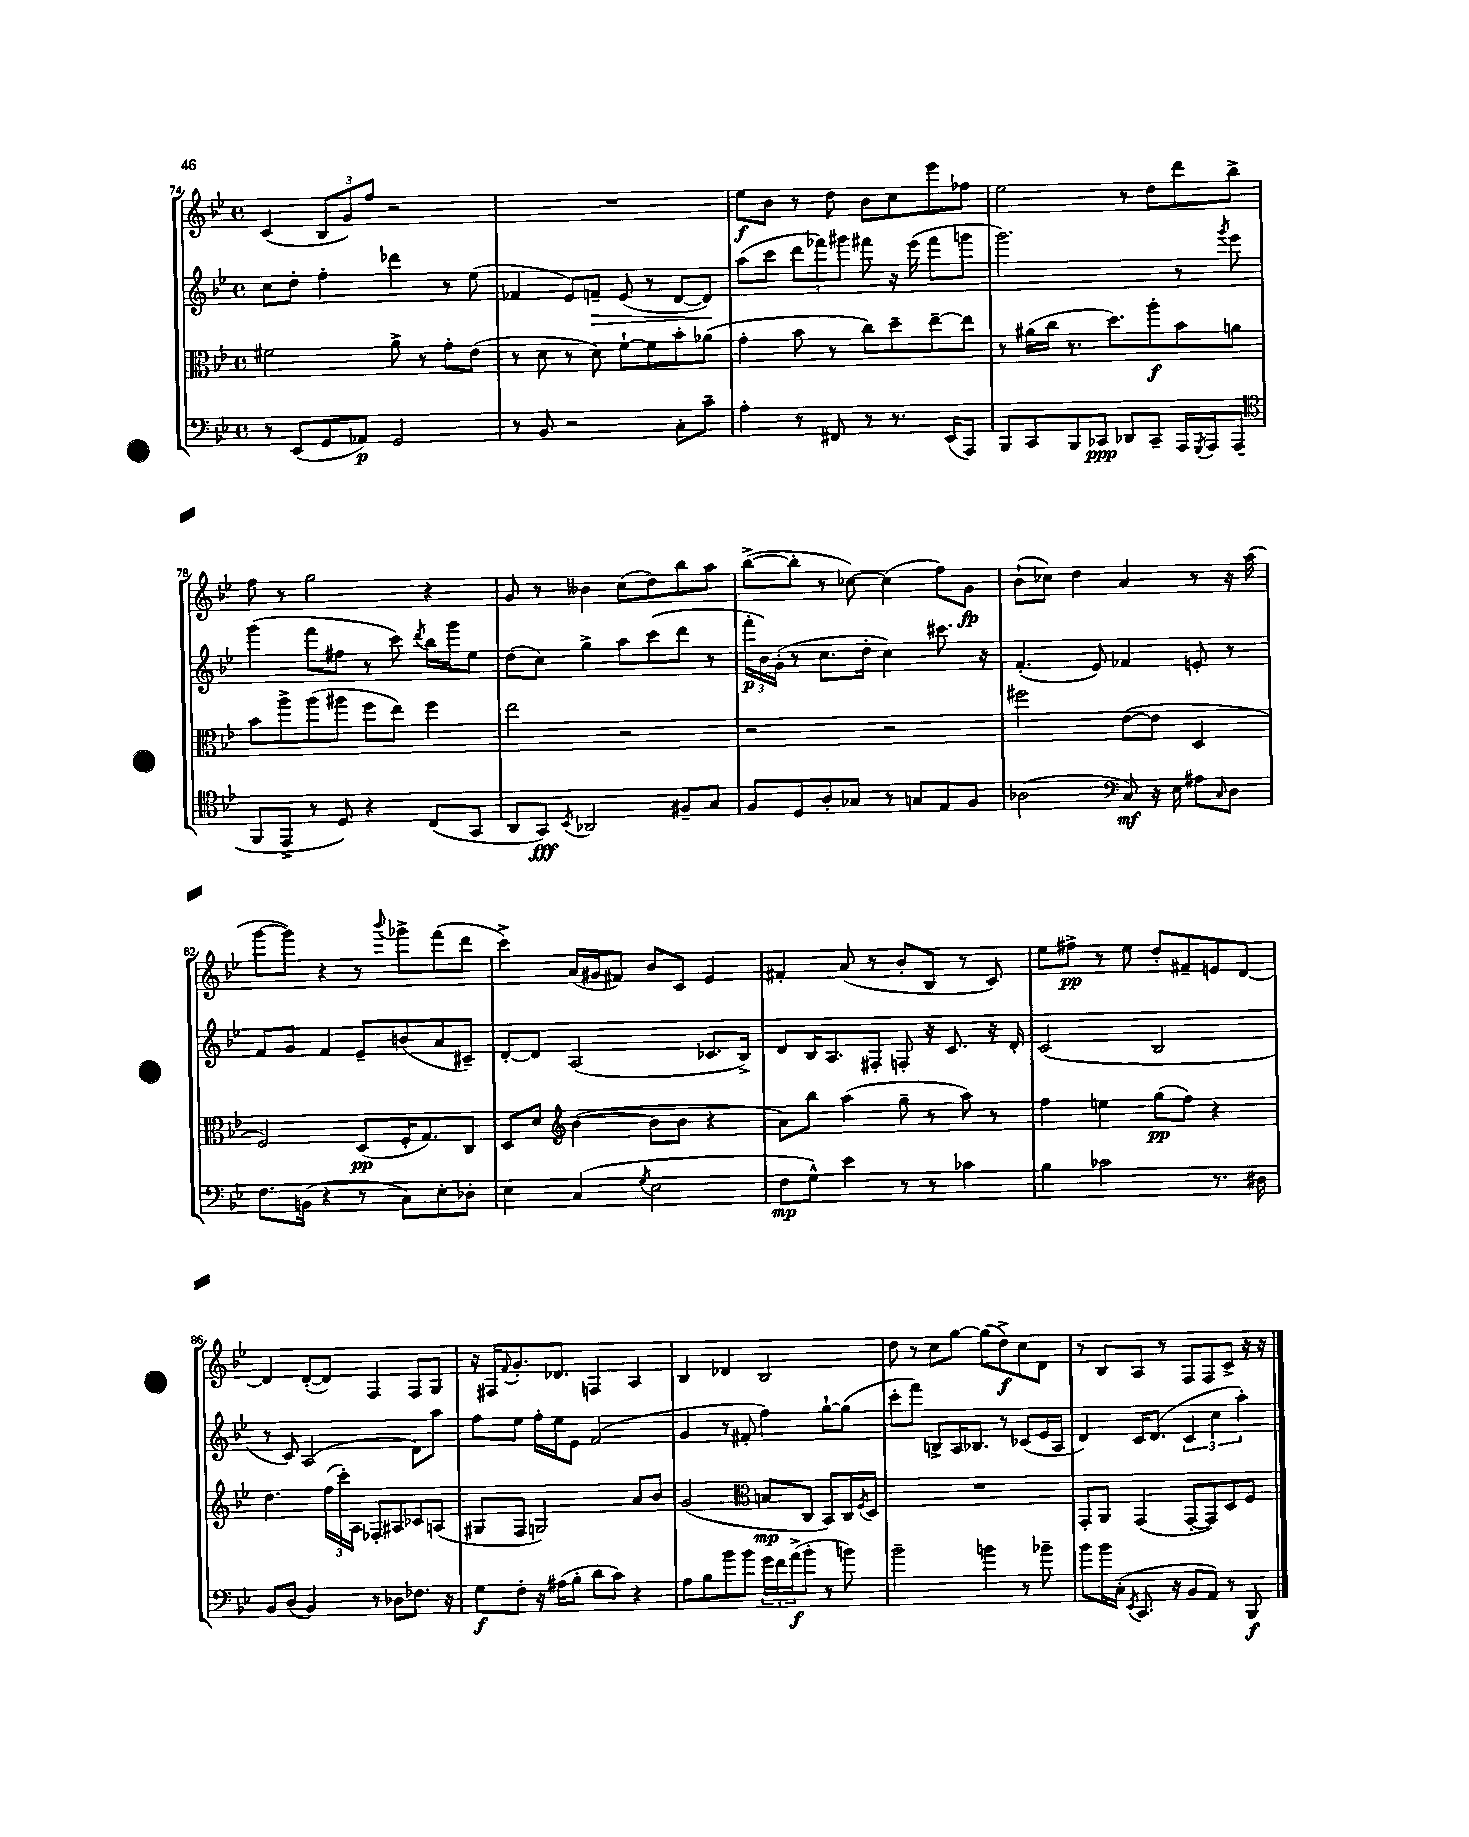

**kern	**kern	**kern	**kern
*staff4	*staff3	*staff2	*staff1
*clefF4	*clefC3	*clefG2	*clefG2
*k[b-e-]	*k[b-e-]	*k[b-e-]	*k[b-e-]
*M4/4	*M4/4	*M4/4	*M4/4
*met(c)	*met(c)	*met(c)	*met(c)
8r	2f#	8cc	(4c
(8EE-	.	8dd'	.
8GG	.	4ff'	12B-
.	.	.	12g)
8AA-)	.	.	.
.	.	.	12ff
2GG	8a^	4ddd-	2r
.	8r	.	.
.	8g'	8r	.
.	(8e-	(8ee-	.
=	=	=	=
8r	8r	4f-	1r
8BB-	8d	.	.
2r	8r	8e-)	.
.	8d)	8f~	.
.	[8f`	(8e-	.
.	8f]	8r	.
8C'	8b-'	[8d	.
8c~	(8a-	8d])	.
=	=	=	=
4A'	4g'	(8aa	8ee-
.	.	8ccc	8b-
8r	8b-	12ddd	8r
.	.	12fff-)	.
8FF#	8r	.	8dd
.	.	12ggg#	.
8r	8cc)	8fff#	8b-
8.r	8dd~	16r	8cc
.	.	(16eee-	.
.	[8ee-~	8fff#	8eee-
(16EE-	.	.	.
8AAA)	8ee-]	8ggg	8ff-
=	=	=	=
8BBB-	8r	2.ggg)	2ee-
8CC	(16a#	.	.
.	16cc	.	.
8BBB-	8.r	.	.
8CC-	.	.	.
.	8.dd)	.	.
8DD-	.	.	8r
8CC-~	8aa'	.	8dd
16AAA	8b-	8r	8ddd
8qGGG	.	.	.
16AAA	.	.	.
.	.	8qggg	.
(8AAA	8a	8eee-	8bb-^
=	=	=	=
*clefC4	*	*	*
8FF	8b-	(4ggg	8ff
8EE-^	8aa^	.	8r
8r	(8aa	8fff	2gg
8D)	8aa#	8ff#	.
4r	8ff	8r	.
.	8ee-)	8ccc)	.
.	.	8qddd	.
(8C	4ff	16bb-	4r
.	.	16ggg	.
8GG	.	8ee-	.
=	=	=	=
8AA	2ee-	(8dd	8g
8GG)	.	8cc)	8r
8qBB-	.	.	.
2AA-	.	4gg^	4b--
.	2r	8aa	(8cc
.	.	(8ccc	8dd)
8F#~	.	8ddd	8bb-
8G	.	8r	8aa
=	=	=	=
8F	2r	24fff'	([8bb-^
.	.	24b-)	.
.	.	(24g'	.
8D	.	8r	8bb-']
8A'	.	8.cc	8r
8G-	.	.	[8cc-)
.	.	16dd'	.
8r	2r	4cc)	(4cc-]
8G	.	.	.
8E-	.	8.ccc#	8ff)
8F	.	.	8g
.	.	16r	.
=	=	=	=
(2A-	2ff#	(4.f'	(8b-`
.	.	.	8cc-)
.	.	.	4dd
.	.	8e-)	.
*clefF4	*	*	*
8C)	([8e-	4f-	4a
16r	8e-]	.	.
16E-	.	.	.
8A#	4D	8e'	8r
16qqC	.	.	.
8D	.	8r	16r
.	.	.	(16aa
=	=	=	=
8.F	2F)	8f	[8ggg
.	.	8g	8ggg])
(16BB	.	.	.
4r	.	4f	4r
8r	(8D	8e-~	8r
.	.	.	8qqbbb-
8C)	16F'	(8b	8ggg-^
.	8.G)	.	.
8E-'	.	8a	(8fff
8D-'	8C	8c#~)	8ddd
=	=	=	=
4E-	8D	[8d'	4ccc^)
.	8d	8d]	.
*	*clefG2	*	*
(4C	([4b-	(2A	(16a
.	.	.	16g#
.	.	.	8f#)
8qG	.	.	.
2E-	8b-]	.	8b-
.	8b-	.	8c
.	4r	8.c-	4e-
.	.	16B-^)	.
=	=	=	=
8F	8a)	8d	4f#'
8G^^)	8bb-	16B-	.
.	.	8.A	.
4e-	(4aa	.	(8a
.	.	8F#'	8r
8r	8gg~	8F'	8b-'
8r	8r	16r	8B-
.	.	8.c	.
4c-	8aa)	.	8r
.	8r	16r	8c)
.	.	16d'	.
=	=	=	=
4B-	4ff	(2c	8ee-
.	.	.	8ff#^
2c-	4ee	.	8r
.	.	.	8ee-
.	(8gg	2B-	8dd'
.	8ff)	.	8f#~
8.r	4r	.	8e
.	.	.	[8d
16D#	.	.	.
=	=	=	=
8BB-	4.dd	8r	4d]
(8D	.	8c)	.
4BB-)	.	(2A	([8d'
.	(24ff	.	8d])
.	24ccc')	.	.
.	24A	.	.
8r	8F-'	.	4F
8D-	8A#	.	.
8.F-	8c-	8d)	8F
.	(8A	8aa	8G
16r	.	.	.
=	=	=	=
8G	8G#	8ff	16r
.	.	.	16F#
.	.	.	8qqf
8F'	8F	8ee-	8.g'
16r	2G)	16ff'	.
(16A#	.	16ee-	8.d-
8B-'	.	8e-	.
8d	.	(2f	4F
8c)	.	.	.
4r	8a	.	4A
.	8b-	.	.
=	=	=	=
8A	(2g	4g	4B-
8B-	.	.	.
8b-	.	8r	4d-
8b-	.	8f#'	.
*	*clefC3	*	*
24g	8B	4ff)	2B-
24f	.	.	.
(24a^	.	.	.
8b-'	8C	.	.
8r	8BB-)	[8gg`	.
8b)	16C	(8gg]	.
.	8qF	.	.
.	16D	.	.
=	=	=	=
2b-~	1r	8ccc'	8dd
.	.	8fff)	8r
.	.	8B^	8cc
.	.	16A	[8gg
.	.	8.B-	.
4b	.	.	(8gg]
.	.	8r	8dd^)
8r	.	(8c-	8cc
8b-~	.	16e-	8d
.	.	16A	.
=	=	=	=
8b-	8GG'	4d)	8r
16b-	8AA	.	8B-
(16C'	.	.	.
8qEE-	.	.	.
8.CC	(4GG	16c	8A
.	.	(8.d	.
.	.	.	8r
16r	.	.	.
8BB-	[8GG'	6c	8F
8AA)	8GG])	.	8F
.	.	6cc	.
8r	8D	.	8c^
.	.	6aa')	.
8BBB-	8F	.	16r
.	.	.	16r
==	==	==	==
*-	*-	*-	*-
